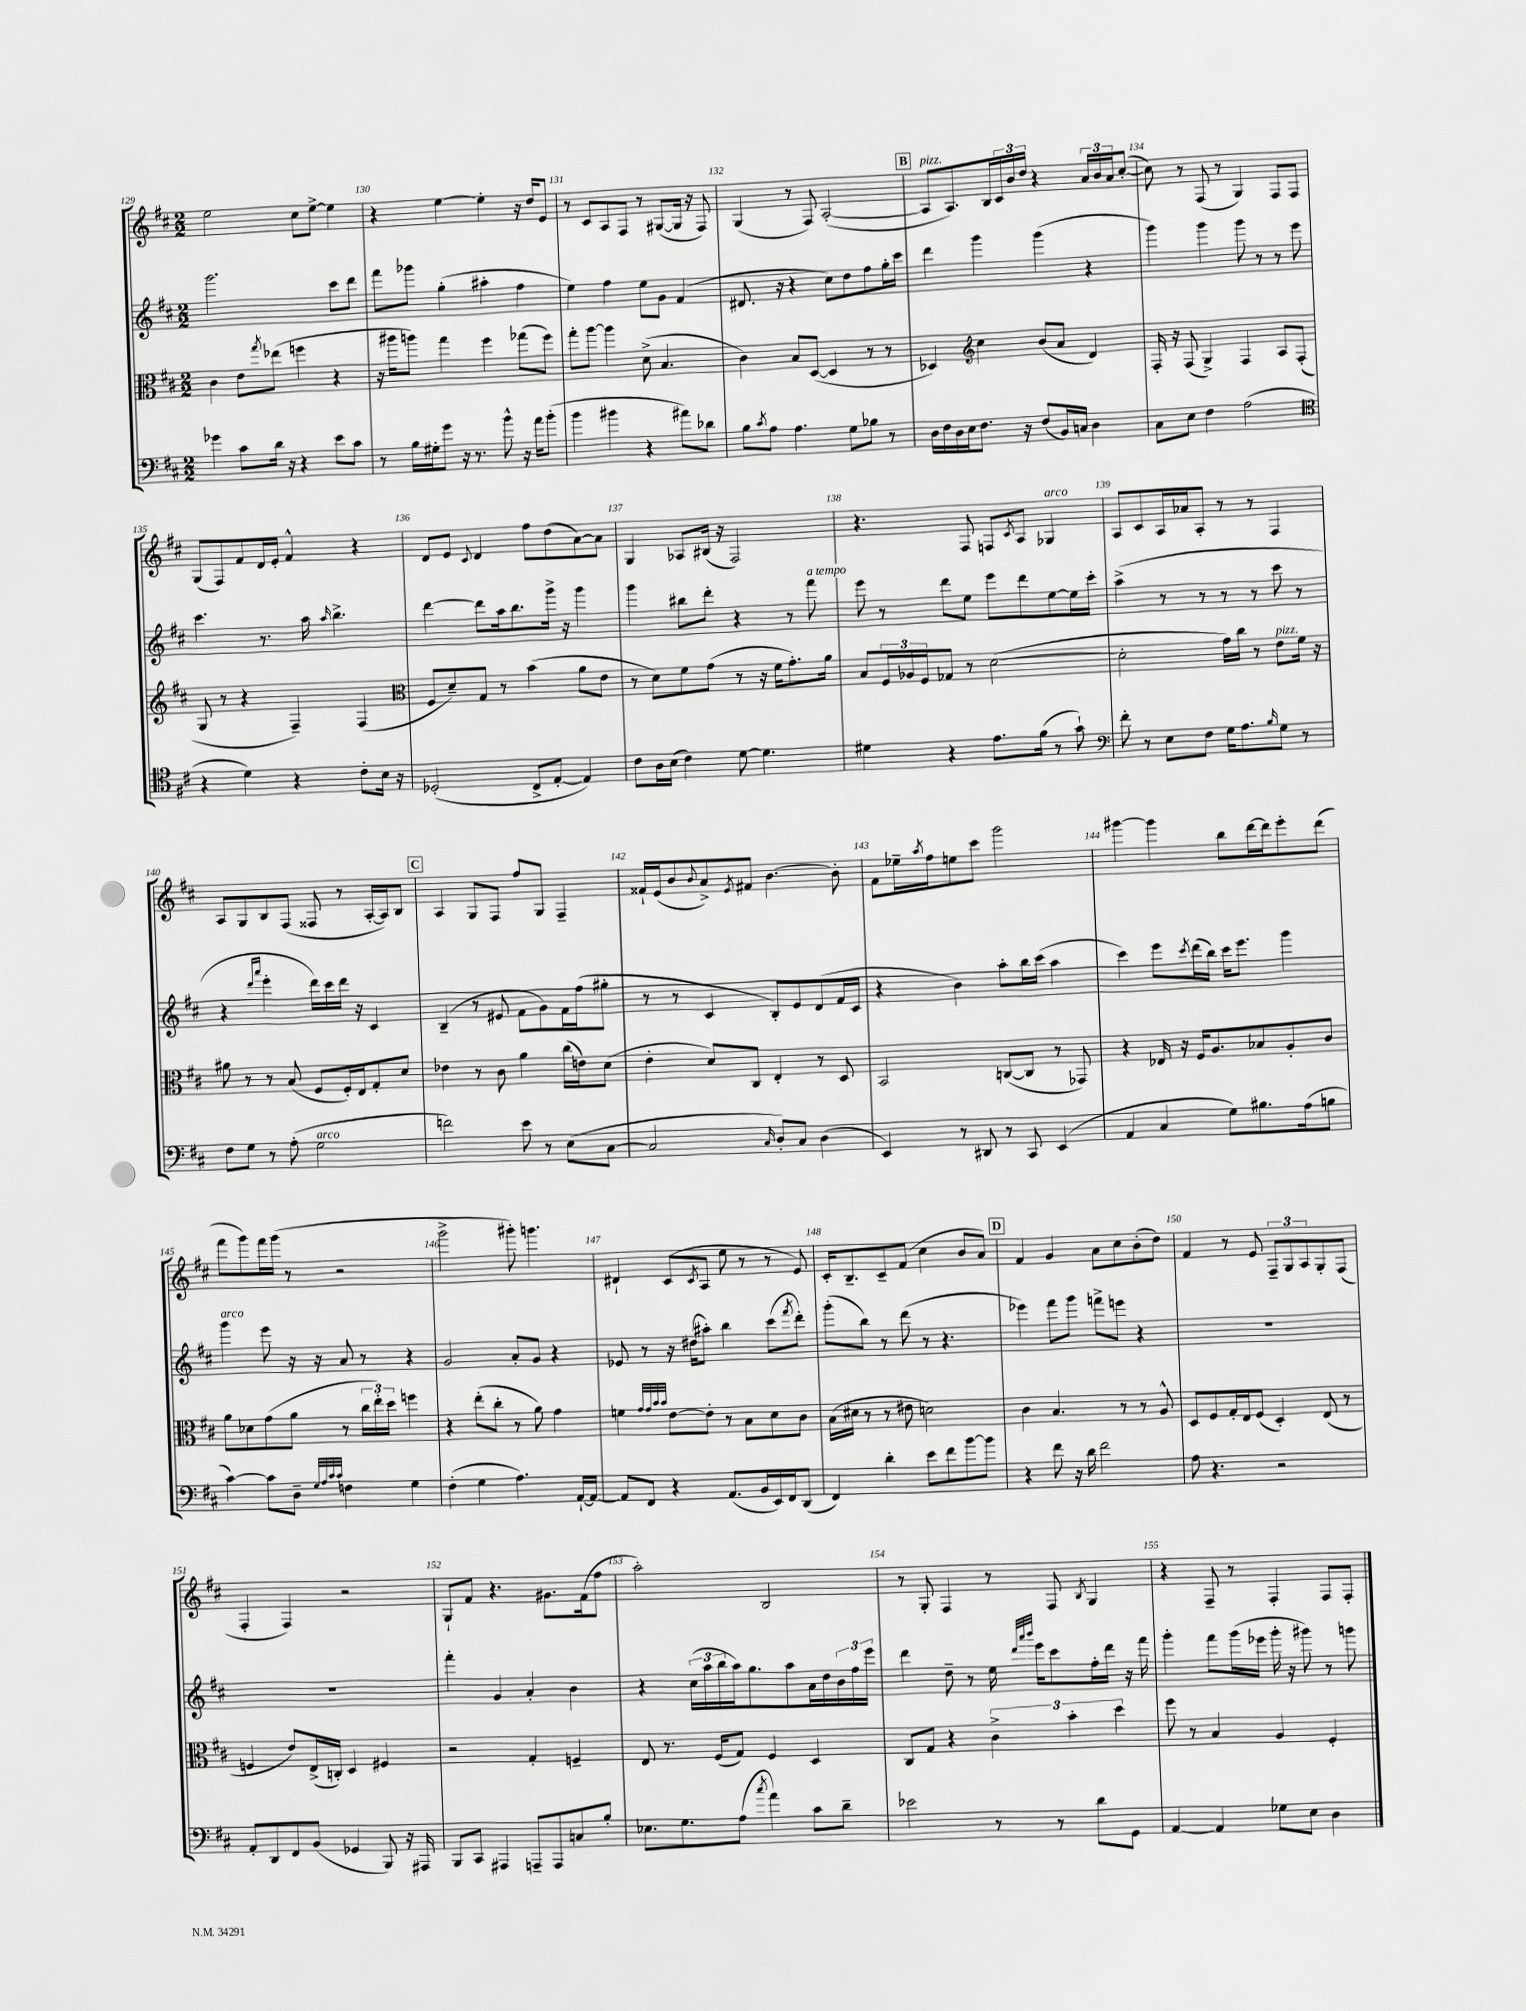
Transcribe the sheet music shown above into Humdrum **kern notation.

**kern	**kern	**kern	**kern
*part4	*part3	*part2	*part1
*staff4	*staff3	*staff2	*staff1
*clefF4	*clefC3	*clefG2	*clefG2
*k[f#c#]	*k[f#c#]	*k[f#c#]	*k[f#c#]
*M2/2	*M2/2	*M2/2	*M2/2
=129	=129	=129	=129
4g-X\	4c#\	2.ggg\	2ee\
8c#\L	8e\L	.	.
.	8qgg/	.	.
16d\Jk	(8ee-X\J	.	.
16r	.	.	.
4r	4ffn\	.	8cc#\L
.	.	.	[8ee^\J
8e\L	4r	8ccc#\L	4ee\]
8c#\J	.	8ddd\J	.
=130	=130	=130	=130
8r	16r	8fff#\L	4r
.	16aa#X\KL	.	.
16B\LL	8aan\J)	8ggg-X\J	.
16G#X'\J	.	.	.
8g\J	4gg\	(4gg'\	[4ee\
16r	.	.	.
8.r	.	.	.
.	4ff#\	4aa#X'\	4ee'\]
8b^^\	.	.	.
16r	(8gg-X\L	4ff#\	16r
16a\KL	.	.	16dd/KL
(8b'\J	8ff#\J)	.	8e/J
=131	=131	=131	=131
4b\	8gg'\L	4ee\)	8r
.	[8aa\J	.	8c#/L
4b#X\	4aa\]	4ff#\	8A/
.	.	.	8F#/J
4r	(8d^\	8ee\L	8r
.	4.B/	8g\J	([8G#X/L
8a#X\L)	.	(4f#/	16G#/Jk]
.	.	.	16r
8d-X\J	.	.	8F#/)
=132	=132	=132	=132
8B\L	4c#\)	8.d#X/	(4G/
8qc#/	.	.	.
8A\J	.	.	.
.	.	16r	.
4.A\	8B/L	4r	8r
.	([8D/J	.	8F#/)
.	4D/]	8cc#\L)	([2A'/
8G\L	.	8dd\	.
8B-X\J	8r	8ff#\	.
8r	8r	16gg'\L	.
.	.	16ccc#\JJ	.
!!LO:REH:place=s1:t=B
=133	=133	=133	=133
!	!	!	!LO:TX:a:i:t=pizz.
16D\LL	4D-X/)	4ddd\	8A/L]
16F#\	.	.	.
16D\	.	.	8.A/)
16E\J	.	.	.
*	*clefG2	*	*
8.F#\J	4cc#\	4ggg\	.
.	.	.	16B/L
.	.	.	24c#/
.	.	.	24b/
16r	.	.	.
.	.	.	24dd/JJ
(8F#/L	(8b/L	(4ggg\	4r
16BB/L)	8a/J	.	.
16Cn/JJ	.	.	.
4D\	4d/)	4r	24a/LL
.	.	.	24b/
.	.	.	24a/J
.	.	.	([8cc#'/J
=134	=134	=134	=134
8C#\L	16F#'/	4ggg\)	8cc#\])
.	16r	.	.
8E\J	(8F#/	.	8r
4F#\	4G^/)	4ggg\	(8F#/
.	.	.	8r
(2A\	4F#/	8ggg\	4G/)
.	.	8r	.
.	8A/L	8r	8F#/L
.	(8F#'/J	8eee\	8F#/J
!!LO:LB:g=z
=135	=135	=135	=135
*clefC4	*	*	*
4r	8G/	4.ccc#\	(8G/L
.	8r	.	8F#/)
4d\)	4r	.	8f#/
.	.	8.r	16d/L
.	.	.	16e'/JJ
4r	4F#~/)	.	4f#^^/
.	.	16aa\	.
.	.	16qqaa/	.
.	.	4.bb^\	.
8c#'\L	(4F#/	.	4r
16B\Jk	.	.	.
16r	.	.	.
=136	=136	=136	=136
*	*clefC3	*	*
(2D-X'/	8F#/L	[4ddd\	8d/L
.	8d~/)	.	8e/J
.	.	.	8qqc#/
.	8G/J	8ddd\L]	4d/
.	8r	16aa\k	.
.	.	8.bb\	.
8C#^/L	(4b\	.	8ff#\L
[8E'/J	.	16ggg^\Jk	(8dd\
.	.	16r	.
4E/])	8a\L	4ggg\	[8a\)
.	8e\J	.	8a\J]
=137	=137	=137	=137
8c#\L	8r	4ggg\	4G/
16A\L	8d\L)	.	.
(16B\JJ	.	.	.
4c#\)	8f#\	8bb#X\L	8A-X/L
.	(8g\J	8ddd'\J	(16B#X/Jk
.	.	.	16r
[8d\	8r	4r	2F#/)
4.d\]	16r	.	.
.	16f#\KL	.	.
.	8.g'\)	8r	.
!	!	!LO:TX:a:i:t=a tempo	!
.	.	8fff#\	.
.	16a\Jk	.	.
=138	=138	=138	=138
4d#X\	8B/L	8eee\	4.r
.	24F#/L	8r	.
.	24A-X/	.	.
.	24F#/J	.	.
4r	8G-X/J	8ddd\L	.
.	8r	8ee\J	8F#/
8.e\L	([2d\	8eee\L	8Fn/L
.	.	.	8qc#/
.	.	8ddd\	8A/J
(16f#\Jk	.	.	.
!	!	!	!LO:TX:a:i:t=arco
8r	.	[8ee\	4G-X/
8g`\)	.	16ee\L]	.
.	.	16ccc#'\JJ	.
=139	=139	=139	=139
*clefF4	*	*	*
8f#'\	2d'\]	(4aa^\	8A/L
8r	.	.	8c#/
8E\L	.	8r	16A/L
.	.	.	16a-X/J
8F#\J	.	8r	8A'/J
16G\KL	16g\LL)	8r	8r
8.A\	16cc#\JJ	.	.
.	8r	8r	8r
16qqB/	.	.	.
!	!LO:TX:a:i:t=pizz.	!	!
8G\J	8e\L	8ccc#\	4F#/
8r	16f#\Jk	8r	.
.	16r	.	.
!!LO:LB:g=z
=140	=140	=140	=140
8F#\L	8a#X\	4r	8A/L
8G\J	8r	.	8G/
.	.	16qqddd/LL	.
.	.	16qqaaa/JJ	.
8r	8r	4eee'\	8B/
(8A'\	(8B/	.	(8F#/J
!LO:TX:a:i:t=arco	!	!	!
2G\	8F#/L	16ddd\LL)	8F##X/
.	.	16ccc#\	.
.	16F#'/L)	16ddd\JJ	8r
.	16E/J	16r	.
.	8G'/	4c#/	[16A'/LL
.	.	.	16A/J])
.	8d/J	.	8B/J
!!LO:REH:place=s1:t=C
=141	=141	=141	=141
2fn\)	4e-X\	(4B~/	4A/
.	8r	8r	8G/L
.	8c#\	8e#X/	8F#/J
8e\	4a\	8f#\L	8ff#/L
8r	.	8g\)	8G/J
(8E\L	(16cc#\LL	16f#\L	4F#~/
.	16en\J)	(16ff#\J	.
[8C#\J	(8d\J	8gg#X'\J	.
=142	=142	=142	=142
2C#/]	4e'\	8r	16f##X`/LL
.	.	.	(16e/J
.	.	8r	8b/
.	.	.	8qqb/
.	8d/L)	4c#/	8a^/)
.	.	.	8qe/
.	8C#/J	.	8f#X/J
16qqC#/	.	.	.
8D'/L)	4E'/	8B'/L)	[4.b\
8C#/J	.	8e/	.
(4D\	8r	(8d/	.
.	8D/	16f#/L	8b'\]
.	.	16c#/JJ	.
=143	=143	=143	=143
4EE/)	2BB/	4r	8f#\L
.	.	.	16ee-X~\L
.	.	.	8qaa/
.	.	.	16ff#\J
8r	.	4b\)	8een\
8DD#X/	.	.	8ccc#\J
8r	([8Cn/L	8aa'\L	2ggg\
8CC#/	8C/J]	16bb\L	.
.	.	(16ccc#\JJ	.
(4EE/	8r	4aa\	.
.	8GG-X/)	.	.
=144	=144	=144	=144
4AA/	4r	4ccc#\)	[4ggg#X\
4C#/	16E-X/	8eee\L	4ggg#\]
.	16r	.	.
.	.	8qccc#/	.
.	16F#/KL	(16ddd\L	.
.	8.A/	16bb\JJ)	.
8G\L)	.	16ccc#\KL	8bb\L
.	.	8.eee\J	.
8.B#X\	8B-X/	.	[16ddd\L
.	.	.	16ddd\J]
.	8A'/	4ggg\	8eee'\
(16A\k	.	.	.
8Bn\J	8c#/J	.	(8ddd\J
!!LO:LB:g=z
=145	=145	=145	=145
!	!	!LO:TX:a:i:t=arco	!
[4c#\)	8a\L	4ggg\	8fff#\L
.	8d-X\	.	8ggg\)
8c#\L]	(8g\	8eee\	16fff#\L
.	.	.	(16ggg\JJ
8D~\J	8a\J	16r	8r
.	.	16r	.
32qqG/LLL	.	.	.
32qqA/	.	.	.
32qqc#/	.	.	.
32qqc#/JJJ	.	.	.
4Fn\	8r	8a/	2r
.	24cc#\LL	8r	.
.	24ee'\)	.	.
.	24dd\JJ	.	.
4G\	4ffn\	4r	.
=146	=146	=146	=146
(4F#'\	4r	2g/	2ggg^\
4G\	(8ee'\L	.	.
.	8cc#'\J	.	.
4.A\)	8r	8a'/L	8ggg#X'\)
.	8a\)	8g/J	4.gggn\
.	4g\	4r	.
[16AA`/LL	.	.	.
16AA/JJ_	.	.	.
=147	=147	=147	=147
8AA/L]	4fn\	8e-X/	4d#X`/
8FF#/J	.	8r	.
.	32qqg/LLL	.	.
.	32qqg/	.	.
.	32qqb/	.	.
.	32qqb/JJJ	.	.
4r	[8e\L	16r	(8c#/L
.	.	(16dd#X\KL	.
.	.	.	8qc#/
.	8e'\J]	8aa#X'\J)	8A/J
(8.AA/L	8r	4bb\	8ee\
.	8B\L	.	8r
16BB/L	.	.	.
16EE/)	8d\	(8ccc#\L	8r
16FF#/J	.	.	.
.	.	8qfff#/	.
(8DD/J	8c#\J	8ddd'\J)	8e/)
=148	=148	=148	=148
4FF#/)	(16B\LL	(8ggg'\L	16c#'/KL
.	16d#X\JJ	.	8.B~/
.	8r	8bb\J)	.
4d'\	8r	8r	8c#~/
.	8e#X\	(8ddd\	(8f#/J
8e\L	2dn\)	8r	4cc#\
8f#\	.	4.r	.
[8b\	.	.	8b/L
8b\J]	.	.	8a/J)
!!LO:REH:place=s1:t=D
=149	=149	=149	=149
4r	4c#\	4eee-X\)	4f#/
8f#\	4.B/	8fff#\L	4g/
16r	.	8ggg\J	.
16d\	.	.	.
2f#\	.	8fffn^\L	8a\L
.	8r	8eeen\J	8cc#\
.	8r	4r	(8b'\
.	8A^^/	.	8dd\J)
=150	=150	=150	=150
8A\	8D/L	1r	4f#/
4.r	8F#/	.	.
.	16G'/L	.	8r
.	16E/J	.	.
.	(8F#/J	.	8e/
2r	4D'/)	.	12F#~/L
.	.	.	12G/
.	.	.	12A/
.	(8E/	.	8G'/
.	8r	.	(8F#/J
!!LO:LB:g=z
=151	=151	=151	=151
8AA'/L	4Fn/	1r	4F#'/
8DD/	.	.	.
8FF#/	8e/L)	.	4F#/)
(8BB/J	(16E^/L	.	.
.	16Cn'/JJ)	.	.
4GG-X/	4D/	.	2r
8BBB/)	4F#X/	.	.
16r	.	.	.
16AAA#X/	.	.	.
=152	=152	=152	=152
8BBB/L	2r	4fff#'\	8G`/L
8CC#/J	.	.	8f#/J
4AAA#X/	.	4g/	4.r
8AAAn~/L	4G'/	4a'/	.
8AAA/	.	.	8.g#X\L
8Cn/	4Fn~/	4b\	.
.	.	.	(16f#\k
8B'/J	.	.	8ff#\J
=153	=153	=153	=153
8.E-X\L	8E/	4r	2aa'\)
.	8.r	.	.
8.G\	.	.	.
.	.	(24cc#\LL	.
.	.	24aa\	.
.	(16F#/KL	.	.
.	.	24bb\	.
(8A\J	8G/J)	16aa\J)	.
.	.	8.gg\	.
8qcc#/	.	.	.
4a\)	4F#/	.	2B/
.	.	8aa\	.
8c#\L	4D/	16a\L	.
.	.	16dd\	.
8d~\J	.	24b\	.
.	.	24ff#\	.
.	.	24eee\JJ	.
=154	=154	=154	=154
2e-X\	8C#/L	4ddd\	8r
.	8G/J	.	8G'/
.	4r	8dd~\	4F#/
.	.	8r	.
8r	6c#^\	16ee\	8r
.	.	32qqddd/LLL	.
.	.	32qqaaa/	.
.	.	32qqbbb/JJJ	.
.	.	16eee\KL	.
8r	.	8ccc#\	8F#/
.	6b'\	.	.
.	.	.	8qB/
8d\L	.	16ff#'\L	4G/
.	.	16ddd\JJ	.
.	6dd\	.	.
8GG\J	.	16r	.
.	.	16fff#\	.
=155	=155	=155	=155
[4AA/	8ff#\	4ggg'\	4r
.	8r	.	.
4AA/]	4B/	8fff#\L	8F#~/
.	.	(16ggg\L	8r
.	.	16eee-X\JJ	.
8G-X\L	4A/	16ggg'\	4F#'/
.	.	16r	.
8E\J	.	8ggg#X\)	.
4D\	4F#'/	8r	8F#/L
.	.	8gggn\	8F#'/J
==	==	==	==
*-	*-	*-	*-
